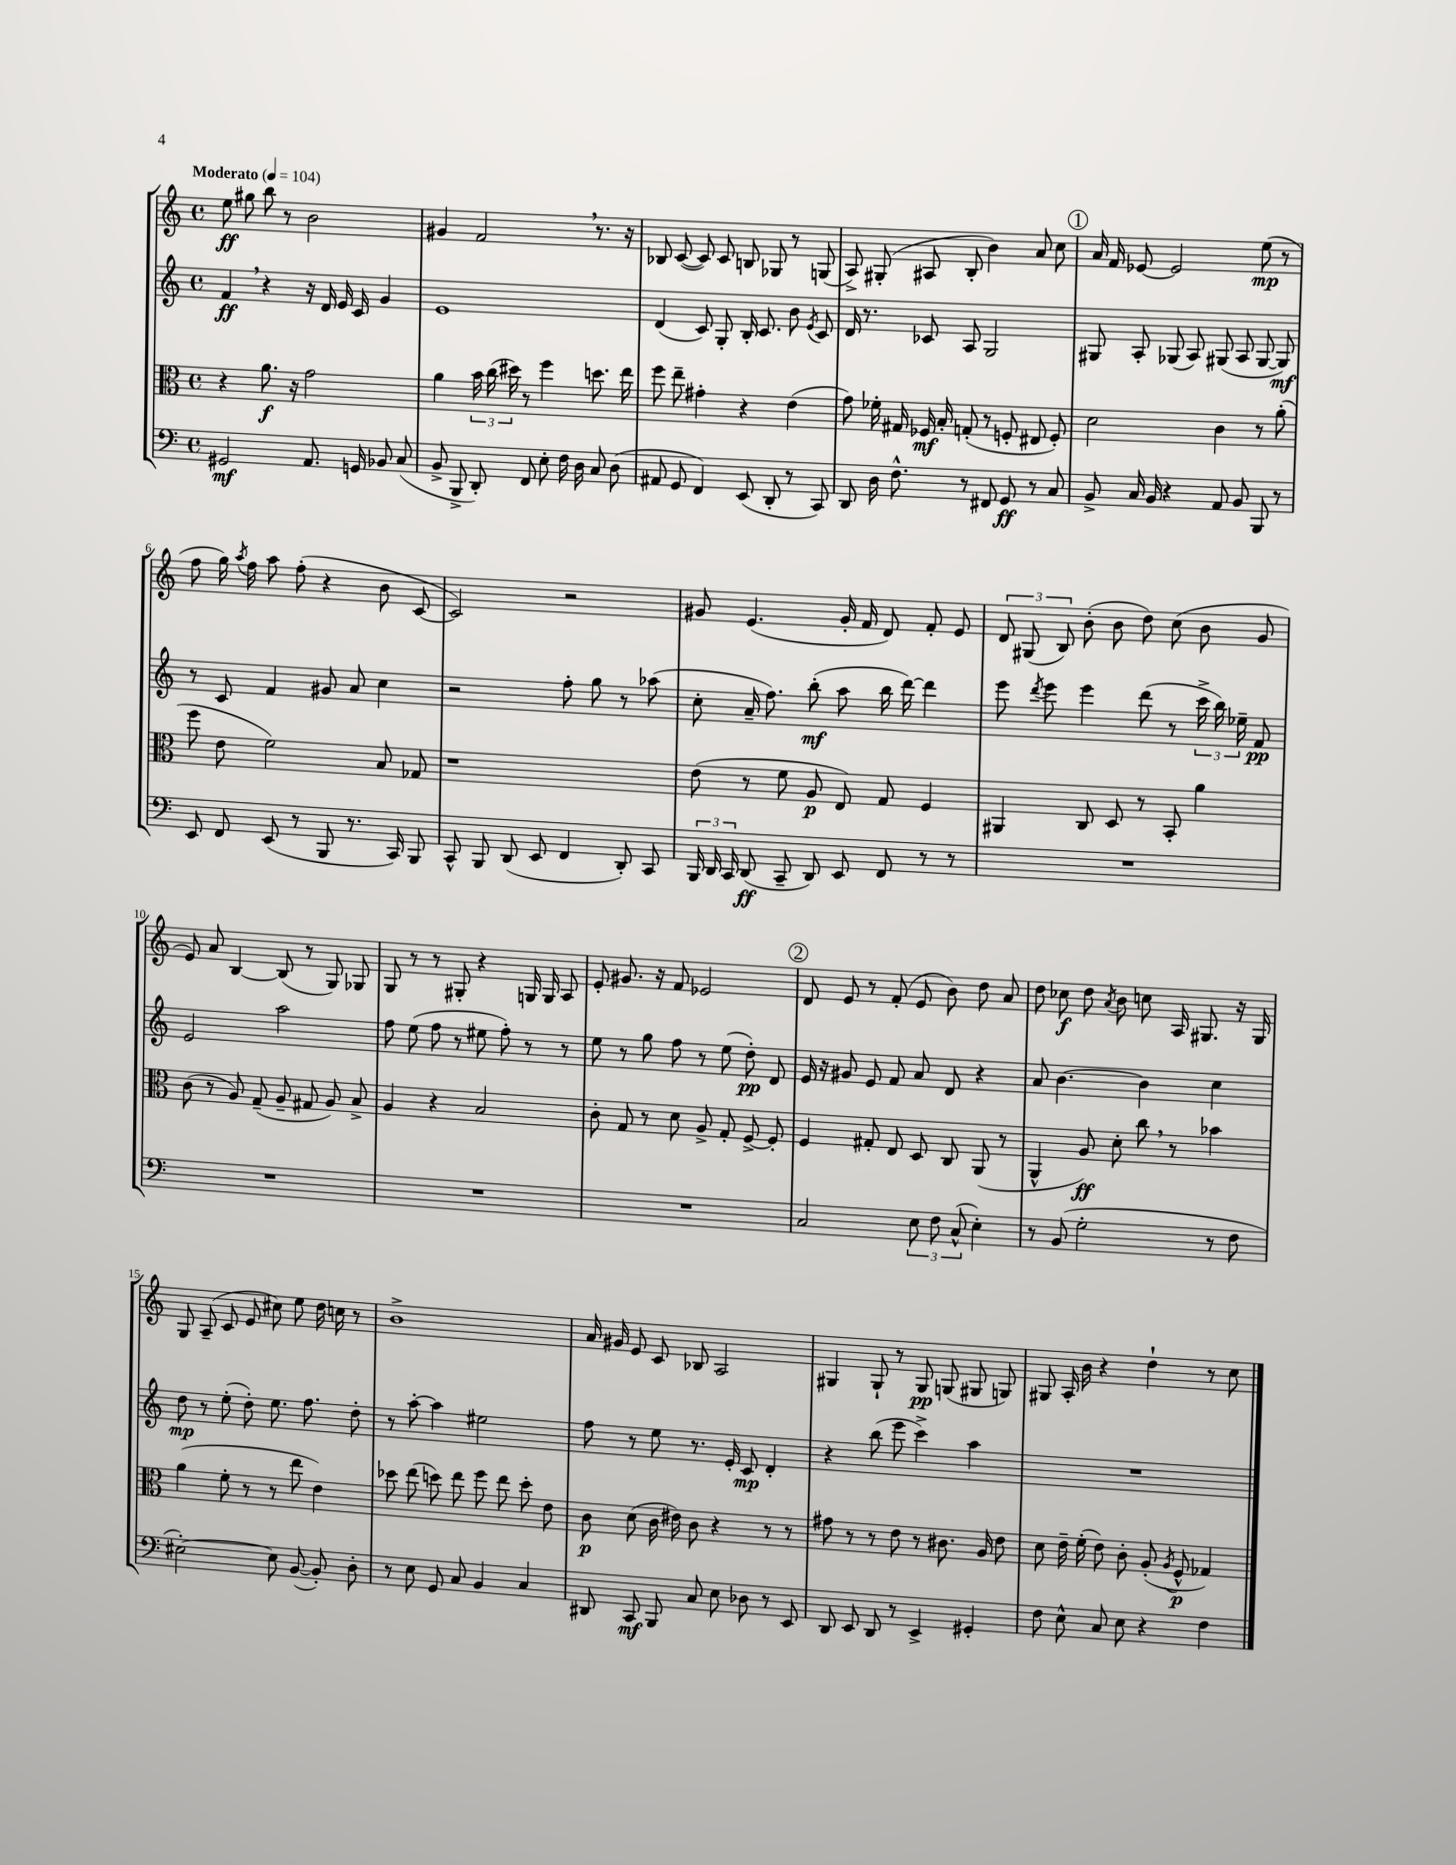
<<
\new StaffGroup <<
\new Staff = "s0" {
    \clef treble \key c \major \defaultTimeSignature \time 4/4 \tempo "Moderato" 4 = 104
    \autoBeamOff e''8\ff gis''8 b''8 r8 b'2 |
    gis'4 f'2 \breathe r8. r16 |
    bes8 c'8~( c'8) c'8 b8 ges8 r8 g8( |
    a8->) gis8-.( ais8 b8-. b'4) a'8 c''8 |
    \mark \markup { \circle "1" } a'16 f'16 ees'8~ ees'2 e''8\mp( r8 |
    f''8 g''16) \acciaccatura { a''8 } f''16 a''8 f''8-.( r4 b'8 c'8~ |
    c'2) r2 |
    gis'8 e'4.( gis'16-. f'16 d'8) f'8-. e'8 |
    \tuplet 3/2 { d'8 gis8( b8) } b'8-.( b'8 d''8) c''8( b'8 g'8 |
    e'8) a'8 b4~ b8( r8 g8) ges8 |
    g8 r8 r8 gis8-. r4 g16 g16 a8 |
    e'8-. gis'8. r16 f'8 ees'2 |
    \mark \markup { \circle "2" } d'8 e'8 r8 f'8-.( e'8 b'8) d''8 a'8 |
    d''8 ces''8\f d''8 \acciaccatura { a'8 } b'8 c''8 a16 gis8. r16 gis16 |
    g8 a8--( c'8 e'8 cis''8) e''8 d''16 c''16 r8 |
    b'1-> |
    a'16 gis'16 e'8 c'8 bes8 a2 |
    gis4 gis8-! r8 gis8\pp g8( gis8 g8) |
    gis8 a16-. b'16 r4 d''4-! r8 c''8 \bar "|." |
}
\new Staff = "s1" {
    \clef treble \key c \major \defaultTimeSignature \time 4/4
    \autoBeamOff f'4\ff \breathe r4 r16 d'16 e'16 c'16 g'4 |
    e'1 |
    d'4( c'8) g8-. b16-. c'8. b'8 \acciaccatura { e'8 } c'8 |
    d'16 r8. ces'8 a8 g2 |
    \mark \markup { \circle "1" } gis8 a8-. ges8( a8) gis8( a8 gis8~ gis8\mf) |
    r8 c'8 f'4 gis'8 a'8 c''4 |
    r2 f''8-. g''8 r8 aes''8( |
    c''8-. a'16-- f''8.) b''8-.\mf( a''8 b''16 d'''16~) d'''4 |
    e'''8 \acciaccatura { d'''8 } e'''8 e'''4 d'''8( r8 \tuplet 3/2 { c'''16-> b''16) ees''16-- } f'8\pp |
    e'2 a''2 |
    f''8 e''8( f''8 r8 eis''8 f''8-.) r8 r8 |
    e''8 r8 g''8 f''8 r8 e''8( d''8-.\pp) d'8 |
    \mark \markup { \circle "2" } e'16 r16 gis'8 e'8 f'8 a'8 d'8 r4 |
    a'8 b'4.~ b'4 c''4 |
    d''8\mp r8 e''8-.( d''8-.) e''8. f''8. d''8-. |
    r8 a''8~-. a''4 eis''2 |
    f''8 r8 e''8 r8. e'16-. c'8\mp d'4-. |
    r4 b''8( e'''8 c'''4->) a''4 |
    R1 \bar "|." |
}
\new Staff = "s2" {
    \clef alto \key c \major \defaultTimeSignature \time 4/4
    \autoBeamOff r4 a'8.\f r16 g'2 |
    a'4 \tuplet 3/2 { b'16 c''16( dis''16) } r8 f''4 d''8. e''16 |
    f''8 e''8-- gis'4-. r4 e'4( |
    g'8) fes'16-. gis16 fes16\mf b16-. g8-.( r8 f8-. eis8 f8-.) |
    \mark \markup { \circle "1" } d'2 c'4 r8 a'8-.( |
    f''8 e'8 f'2) b8 ges8 |
    r1 |
    e'8( r8 f'8 a8\p e8) g8 f4 |
    ais,4 c8 d8 r8 b,8-. a'4 |
    c'8( r8 a8) g8--( a8-- gis8 a8) b8-> |
    a4 r4 b2 |
    c'8-. g8 r8 d'8 a8-> g8-. f8~-> f8-. |
    \mark \markup { \circle "2" } f4 gis8-. e8 d8 c8 a,8( r8 |
    a,4-^ a8\ff) d'8-. c''8 \breathe r8 bes'4 |
    a'4( f'8-. r8 r8 e''8 e'4) |
    des''8 e''8( d''8) e''8 f''8 e''8 d''8-. e'8 |
    c'8\p d'8( c'16 eis'16) c'8 r4 r8 r8 |
    gis'8 r8 r8 e'8 r8 cis'8. a16 e'8 |
    d'8 e'16-- f'16-.( e'8) c'8-. a8-.( \acciaccatura { a8 } f8-^\p ges4) \bar "|." |
}
\new Staff = "s3" {
    \clef bass \key c \major \defaultTimeSignature \time 4/4
    \autoBeamOff gis,2\mf a,8. g,16 bes,8 c8( |
    b,8-> b,,8-> d,8-.) f,8 e8-. f16 d16 c8 d8( |
    ais,8 g,8 f,4) e,8( d,8-. r8 c,8) |
    d,8 d16 f8.-^ r8 fis,8 g,8\ff r8 c8 |
    \mark \markup { \circle "1" } b,8-> c16 b,16 r4 a,8 b,8 b,,8 r8 |
    e,8 f,8 e,8( r8 b,,8 r8. c,16) b,,8 |
    c,8-^ b,,8 d,8( e,8 f,4 d,8-.) c,8 |
    \tuplet 3/2 { b,,16 d,16 c,16 } d,8\ff( c,8-- d,8) e,8 f,8 r8 r8 |
    R1 |
    R1 |
    R1 |
    R1 |
    \mark \markup { \circle "2" } c2 \tuplet 3/2 { e8 f8 c8-^( } e4-.) |
    r8 b,8( g2-. r8 f8 |
    eis2~-.) eis8 b,8~( b,8-.) d8-. |
    r8 e8 g,8 c8 b,4 c4 |
    dis,8 c,8\mf b,,8 c8 e8 des8 r8 e,8 |
    d,8 e,8 d,8 r8 e,4-> gis,4-. |
    f8 e8-^ c8 e8 r4 f4 \bar "|." |
}
>>
>>
